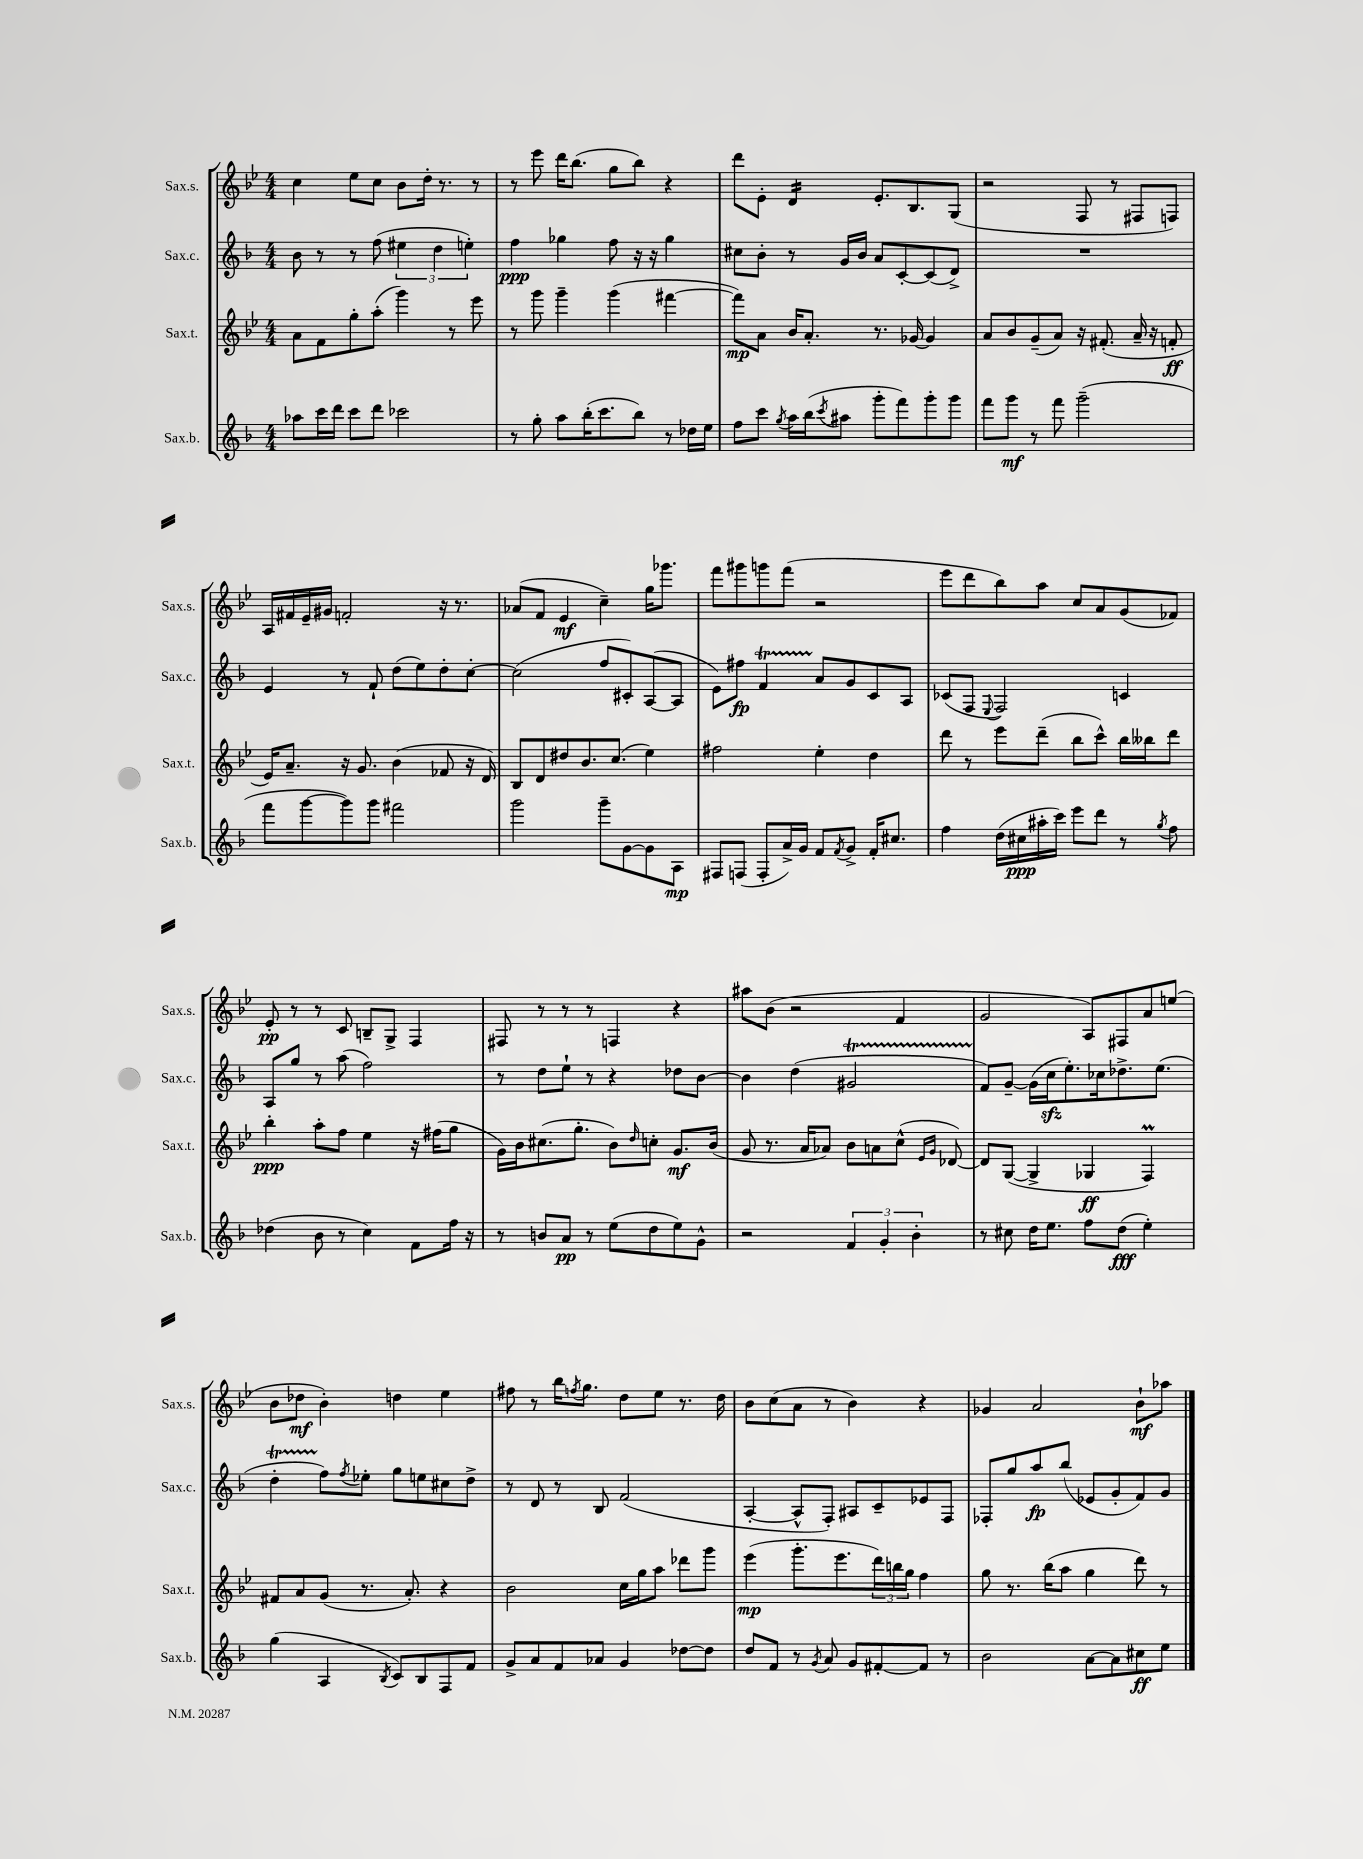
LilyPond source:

<<
\new StaffGroup <<
\new Staff = "s0" \with { instrumentName = "Sax.s." shortInstrumentName = "Sax.s." } {
    \clef treble \key bes \major \numericTimeSignature \time 4/4
    c''4 ees''8 c''8 bes'8 d''16-. r8. r8 |
    r8 ees'''8 d'''16 bes''8.( g''8 bes''8) r4 |
    d'''8 ees'8-. d'4:16 ees'8.-. bes8. g8( |
    r2 f8 r8 fis8 f8) |
    a16 fis'16 ees'16-- gis'16 f'2-. r16 r8. |
    aes'8( f'8 ees'4\mf c''4--) g''16 ges'''8. |
    f'''8 gis'''8 g'''8 f'''8( r2 |
    ees'''8 d'''8 bes''8) a''8 c''8 a'8 g'8( fes'8) |
    ees'8-.\pp r8 r8 c'8 b8-- g8-> f4 |
    fis8 r8 r8 r8 f4 r4 |
    ais''8 bes'8( r2 f'4 |
    g'2 a8) fis8 a'8 e''8( |
    bes'8 des''8\mf bes'4-.) d''4 ees''4 |
    fis''8 r8 bes''16 \acciaccatura { f''8 } g''8. d''8 ees''8 r8. d''16 |
    bes'8 c''8( a'8 r8 bes'4) r4 |
    ges'4 a'2 bes'8-!\mf aes''8 \bar "|." |
}
\new Staff = "s1" \with { instrumentName = "Sax.c." shortInstrumentName = "Sax.c." } {
    \clef treble \key f \major \numericTimeSignature \time 4/4
    bes'8 r8 r8 f''8( \tuplet 3/2 { eis''4 d''4 e''4-.) } |
    f''4\ppp ges''4 f''8 r16 r16 ges''4 |
    cis''8 bes'8-. r8 g'16 bes'16 a'8 c'8~-. c'8( d'8->) |
    R1 |
    e'4 r8 f'8-! d''8( e''8) d''8-. c''8~-. |
    c''2( f''8 cis'8-.) a8~( a8 |
    e'8) fis''8\fp f'4\startTrillSpan a'8\stopTrillSpan g'8 c'8 a8 |
    ces'8( f8 \appoggiatura { e8 } f2) c'4 |
    a8 g''8 r8 a''8( f''2) |
    r8 d''8 e''8-! r8 r4 des''8 bes'8~ |
    bes'4 d''4( gis'2\startTrillSpan |
    f'8\stopTrillSpan) g'8~-- g'16( c''16\sfz e''8.-.) ces''16 des''8.-> e''8.( |
    d''4-.\startTrillSpan f''8\stopTrillSpan) \acciaccatura { f''8 } ees''8-. g''8 e''8 cis''8 d''8-> |
    r8 d'8 r8 bes8 f'2( |
    a4~-. a8-^ f8-.) ais8 c'8-- ees'8 f8 |
    fes8-. g''8 a''8\fp bes''8( ees'8 g'8-. f'8) g'8 \bar "|." |
}
\new Staff = "s2" \with { instrumentName = "Sax.t." shortInstrumentName = "Sax.t." } {
    \clef treble \key bes \major \numericTimeSignature \time 4/4
    a'8 f'8 g''8-. a''8-.( g'''4) r8 ees'''8 |
    r8 g'''8 g'''4-- g'''4( fis'''4~ |
    fis'''8\mp) a'8 bes'16 a'8.-. r8. ges'16~ ges'4 |
    a'8 bes'8 g'8--( a'8) r16 fis'8.-.( a'16-- r16 f'8-.\ff |
    ees'16) a'8.-- r16 g'8. bes'4( fes'8 r16 d'16) |
    bes8 d'8 dis''8 bes'8. c''8.( ees''4) |
    fis''2 ees''4-. d''4 |
    d'''8 r8 ees'''8 d'''8--( bes''8 c'''8-^) bes''16 beses''16 d'''8 |
    bes''4-.\ppp a''8-. f''8 ees''4 r16 fis''16( g''8 |
    g'16) bes'16 cis''8.( g''8.-. bes'8) \grace { d''16 } c''8-. g'8.\mf bes'16( |
    g'8 r8. a'16 aes'8) bes'8 a'8 c''8-^( \grace { ees'16 g'16 } des'8~) |
    des'8 g8~( g4-> ges4\ff f4\prall) |
    fis'8 a'8 g'8( r8. a'8.-.) r4 |
    bes'2 c''16 g''16 a''8 des'''8 g'''8 |
    ees'''4\mp( g'''8.-. ees'''8. \tuplet 3/2 { d'''16) b''16 g''16 } f''4 |
    g''8 r8. bes''16( a''8 g''4 d'''8) r8 \bar "|." |
}
\new Staff = "s3" \with { instrumentName = "Sax.b." shortInstrumentName = "Sax.b." } {
    \clef treble \key f \major \numericTimeSignature \time 4/4
    aes''8 c'''16 d'''16 c'''8 d'''8 ces'''2 |
    r8 g''8-. a''8 bes''16-.( c'''8. bes''8) r8 des''16 e''16 |
    f''8 c'''8 \acciaccatura { g''8 } a''16 bes''16( \acciaccatura { c'''8 } ais''8 g'''8-. f'''8) g'''8-. g'''8 |
    f'''8 g'''8\mf r8 f'''8 g'''2--( |
    f'''8 g'''8~ g'''8) g'''8 fis'''2 |
    g'''2 g'''8-- g'8~ g'8 a8\mp |
    fis8 f8( f8-. a'16->) g'16 f'8 \acciaccatura { f'8 } g'8-> f'16-. cis''8. |
    f''4 d''16( cis''16\ppp ais''16-. c'''16) e'''8 d'''8 r8 \acciaccatura { g''8 } f''8 |
    des''4( bes'8 r8 c''4) f'8 f''16 r16 |
    r8 b'8 a'8\pp r8 e''8( d''8 e''8) g'8-^ |
    r2 \tuplet 3/2 { f'4 g'4-. bes'4-. } |
    r8 cis''8 d''16 e''8. f''8 d''8\fff( e''4-.) |
    g''4( a4 \acciaccatura { bes8 } c'8) bes8 f8 f'8 |
    g'8-> a'8 f'8 aes'8 g'4 des''8~ des''8 |
    d''8 f'8 r8 \acciaccatura { g'8 } a'8 g'8 fis'8~-. fis'8 r8 |
    bes'2 a'8~ a'8 cis''8\ff e''8 \bar "|." |
}
>>
>>
\layout { \context { \Score \remove "Bar_number_engraver" } }
